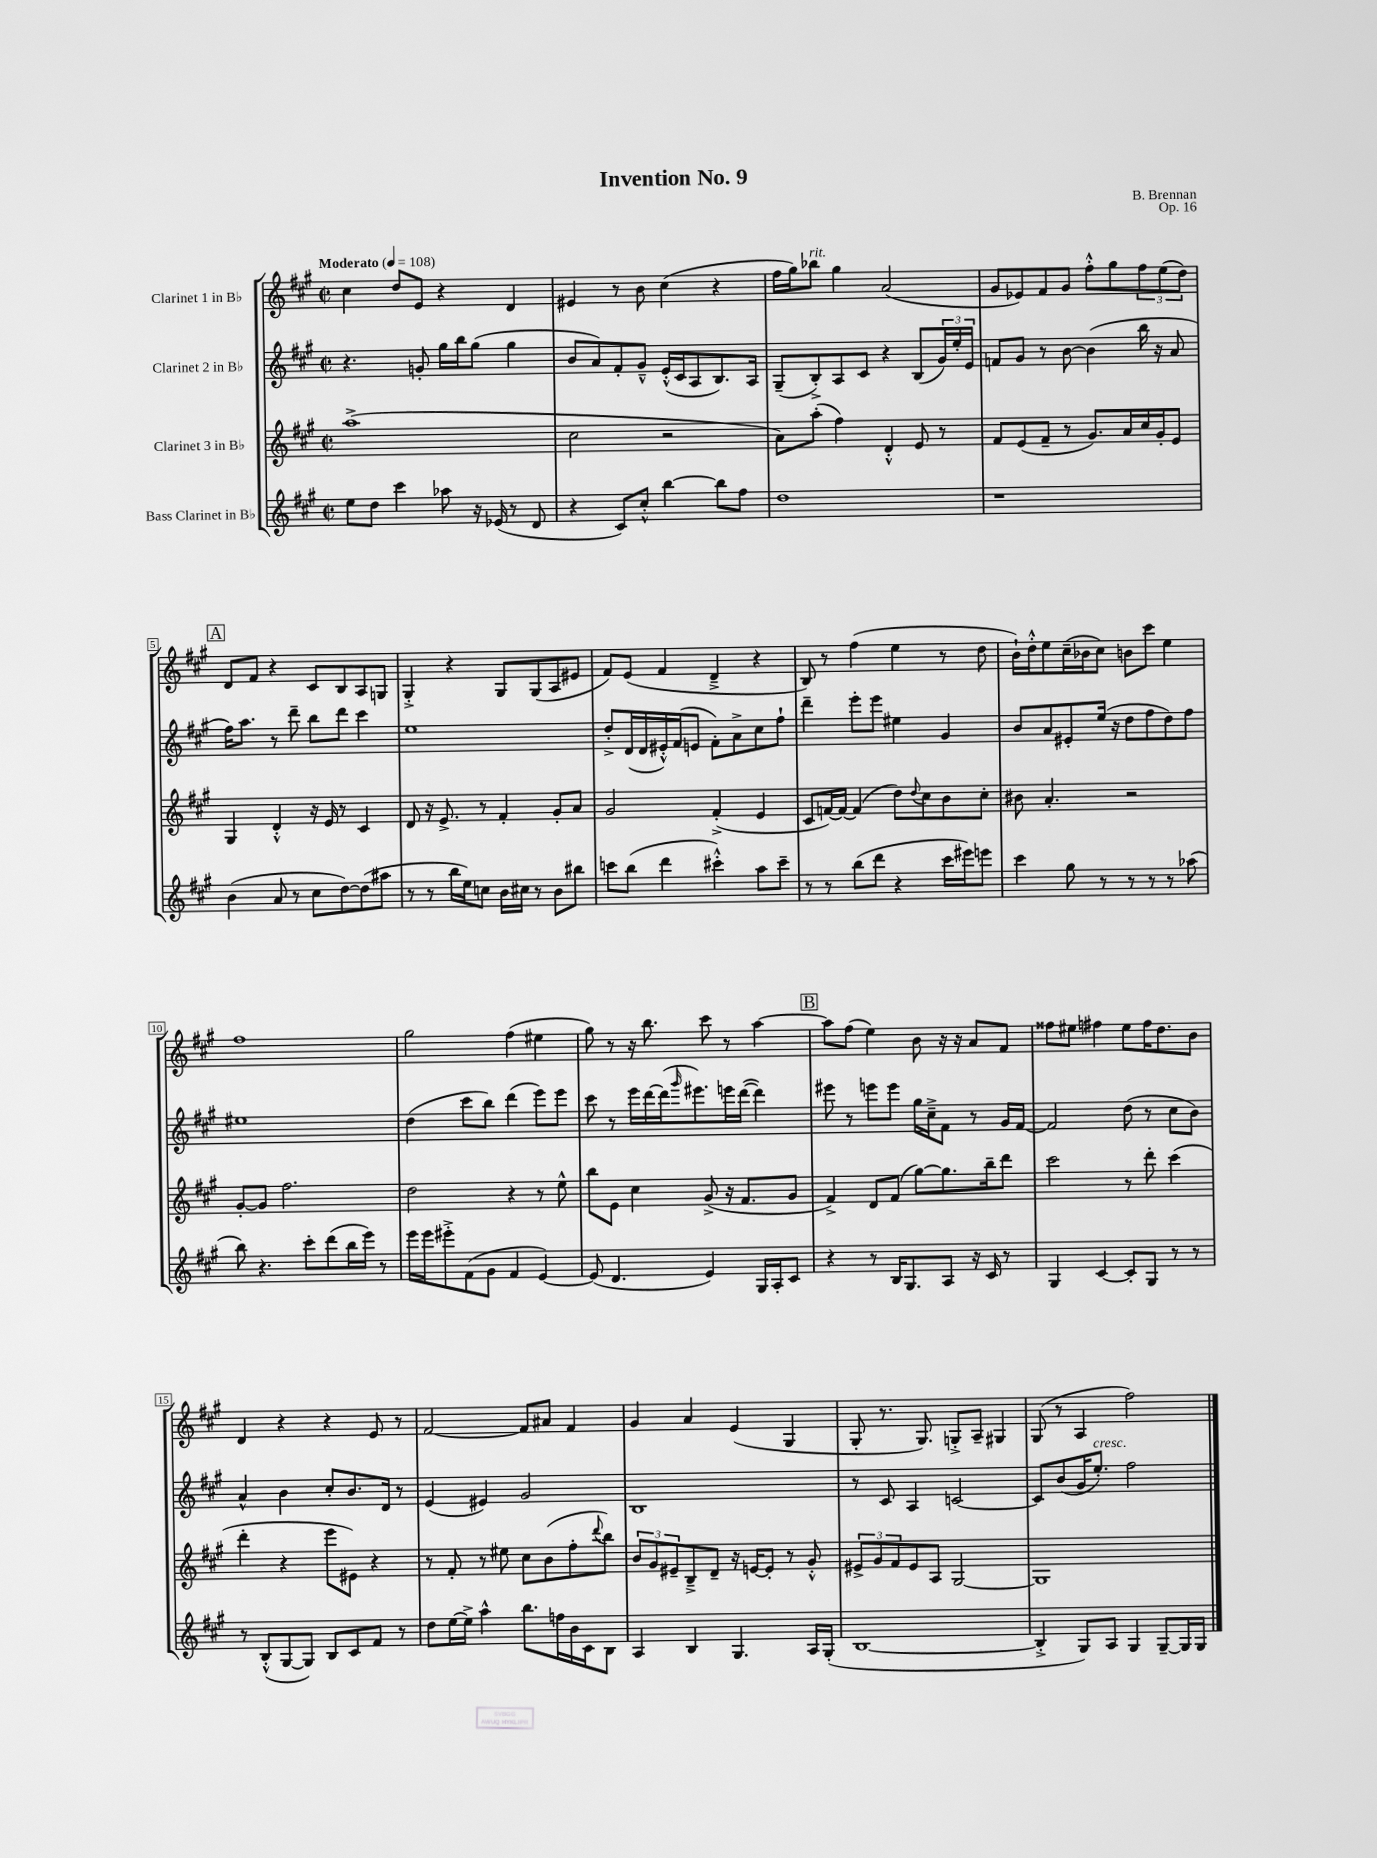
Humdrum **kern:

**kern	**kern	**kern	**kern
*staff4	*staff3	*staff2	*staff1
*clefG2	*clefG2	*clefG2	*clefG2
*k[f#c#g#]	*k[f#c#g#]	*k[f#c#g#]	*k[f#c#g#]
*M2/2	*M2/2	*M2/2	*M2/2
*met(c|)	*met(c|)	*met(c|)	*met(c|)
*MM108	*MM108	*MM108	*MM108
8ee	(1aa^	4.r	4cc#
8dd	.	.	.
4ccc#	.	.	8dd
.	.	8g'	8e
8aa-	.	16gg#	4r
.	.	16bb	.
16r	.	(8gg#	.
(16e-	.	.	.
8r	.	4gg#	4d
8d	.	.	.
=	=	=	=
4r	2cc#	8b	4e#
.	.	8a)	.
8c#)	.	8f#'	8r
8cc#'^^	.	8g#~^^	8b
[4bb	2r	(16e'^^	(4cc#
.	.	16c#	.
.	.	8A	.
8bb]	.	8.B)	4r
8ff#	.	.	.
.	.	16A	.
=	=	=	=
1dd	8a)	(8G#~	16ff#
.	.	.	16gg#)
.	(8aa'	8B'^)	8bb-
.	4ff#)	8A	4gg#
.	.	8c#	.
.	4d'^^	4r	(2a
.	8e	(8B	.
.	8r	24g#)	.
.	.	24ee'	.
.	.	24e	.
=	=	=	=
1r	8f#	8f	8g#
.	(8e	8g#	8e-)
.	8f#~	8r	8f#
.	8r	[8b	8g#
.	8.g#)	(4b]	8ff#'^^
.	.	.	8gg#
.	16a	.	.
.	16cc#	16bb	12ff#
.	16g#'	16r	.
.	.	.	(12ee
.	8e	8a	.
.	.	.	12dd)
=	=	=	=
(4b	4G#	16ff#)	8d
.	.	8.aa	.
.	.	.	8f#
8a	4d'^^	8r	4r
8r	.	8ddd~	.
8cc#	16r	8bb	8c#
.	16e	.	.
[8dd)	8r	8ddd	8B
(8dd]	4c#	4ccc#	8A
8aa#	.	.	8G
=	=	=	=
8r	8d	1ee	4G#'^
8r	16r	.	.
.	8.e^	.	.
16bb	.	.	4r
16ee)	.	.	.
8cc	8r	.	.
16b	4f#'	.	8G#
16cc#	.	.	.
8r	.	.	(8G#
8b	8g#'	.	8A
8bb#	8a	.	8e#
=	=	=	=
8ccc	2g#	8dd'^	8f#)
(8bb	.	(16d	(8e
.	.	16d	.
4ddd	.	16e#'^^)	4f#
.	.	(16f#	.
.	.	8e	.
4ccc#'^^)	(4f#'^	8f#')	4d~^
.	.	8a^	.
8aa	4e	8cc#	4r
8ccc#~	.	8ff#`	.
=	=	=	=
8r	8c#	4ddd~	8B)
8r	[16f)	.	8r
.	16f_	.	.
(8bb	(4f]	8eee'	(4ff#
8ddd	.	8eee	.
4r	8dd)	4ee#	4ee
.	8qqdd	.	.
.	8cc#	.	.
16ccc#	8b	4g#	8r
16eee#)	.	.	.
8eee	8cc#'	.	8dd
=	=	=	=
4ccc#	8b#	8b	16b`)
.	.	.	16dd'^^
.	4.a'	8a	8ee
8gg#	.	8e#'	(16cc#~
.	.	.	16b-
8r	.	(16ee	8cc#)
.	.	16r	.
8r	2r	8dd	8b
8r	.	8ff#	8ccc#
8r	.	8dd)	4ee
(8aa-	.	8ff#	.
=	=	=	=
8bb)	[8g#'	1ee#	1ff#
4.r	8g#]	.	.
.	2.ff#	.	.
8ccc#'	.	.	.
(8ddd	.	.	.
16bb	.	.	.
16eee)	.	.	.
8r	.	.	.
=	=	=	=
16eee	2dd	(4dd	2gg#
16eee	.	.	.
8eee#'^	.	.	.
(8f#	.	8ccc#	.
8g#	.	8bb)	.
4f#	4r	(4ddd	(4ff#
[4e)	8r	8eee)	4ee#
.	8ee^^	8eee	.
=	=	=	=
(8e]	8bb	8ccc#	8gg#)
4.d	8e	8r	8r
.	4cc#	16eee	16r
.	.	[16ddd	8.bb
.	.	(16ddd]	.
.	.	16qqggg#	.
.	.	8.eee#)	.
4e)	(8g#^	.	8ccc#
.	16r	16eee	8r
.	8.f#	([16ddd	.
16G#	.	4ddd])	[4aa
16A'	.	.	.
8c#	8g#	.	.
=	=	=	=
4r	4f#^)	8eee#	8aa]
.	.	8r	(8ff#
8r	8d	8eee	4ee)
16B	(8f#	8eee	.
8.G#	.	.	.
.	[8gg#)	16gg#	8b
.	.	16cc#~^	.
8A	8.gg#]	8f#	16r
.	.	.	16r
16r	.	8r	8a
16c#	16bb~	.	.
8r	8ddd	16g#	8f#
.	.	[16f#	.
=	=	=	=
4G#	2ccc#	2f#]	8ff##
.	.	.	8ee#
[4c#	.	.	4ff#
8c#']	8r	(8dd	8ee#
8G#	8ddd'	8r	16ff#
.	.	.	8.dd
8r	(4ccc#	8cc#	.
8r	.	8b)	8b
=	=	=	=
8r	4ddd'	4a^^	4d
(8B'^^	.	.	.
[8G#	4r	4b	4r
8G#])	.	.	.
8B	8eee	8cc#'	4r
8c#	8e#)	8.b	.
8f#	4r	.	8e
.	.	16d	.
8r	.	8r	8r
=	=	=	=
8dd	8r	(4e	[2f#
[16ee	8f#'	.	.
16ee^]	.	.	.
4aa^^	8r	4e#)	.
.	8ee#	.	.
8.bb	8cc#	2g#	8f#]
.	(8b	.	8a#
16ff	.	.	.
16b	8ff#'	.	4f#
16c#	.	.	.
.	8qqddd	.	.
8B	8bb)	.	.
=	=	=	=
4A	12b	1B	4g#
.	12g#	.	.
.	12e#~	.	.
4B	8B~^	.	4a
.	8d~	.	.
4.G#	16r	.	(4e
.	[16e	.	.
.	8e']	.	.
.	8r	.	4G#
16A	8g#'^^	.	.
(16G#'	.	.	.
=	=	=	=
[1B	12e#^	8r	8G#'
.	12g#	.	.
.	.	8c#	8.r
.	12f#	.	.
.	8e#	4A	.
.	.	.	8.G#)
.	8A	.	.
.	[2G#	[2c	8G'^
.	.	.	8A~
.	.	.	4G#
=	=	=	=
4B'^]	1G#]	8c]	(8G#
.	.	(8b	8r
8G#)	.	16g#	4A
.	.	8.ee')	.
8A	.	.	.
4G#	.	2ff#	2ff#)
[8G#~	.	.	.
16G#]	.	.	.
16G#	.	.	.
==	==	==	==
*-	*-	*-	*-
